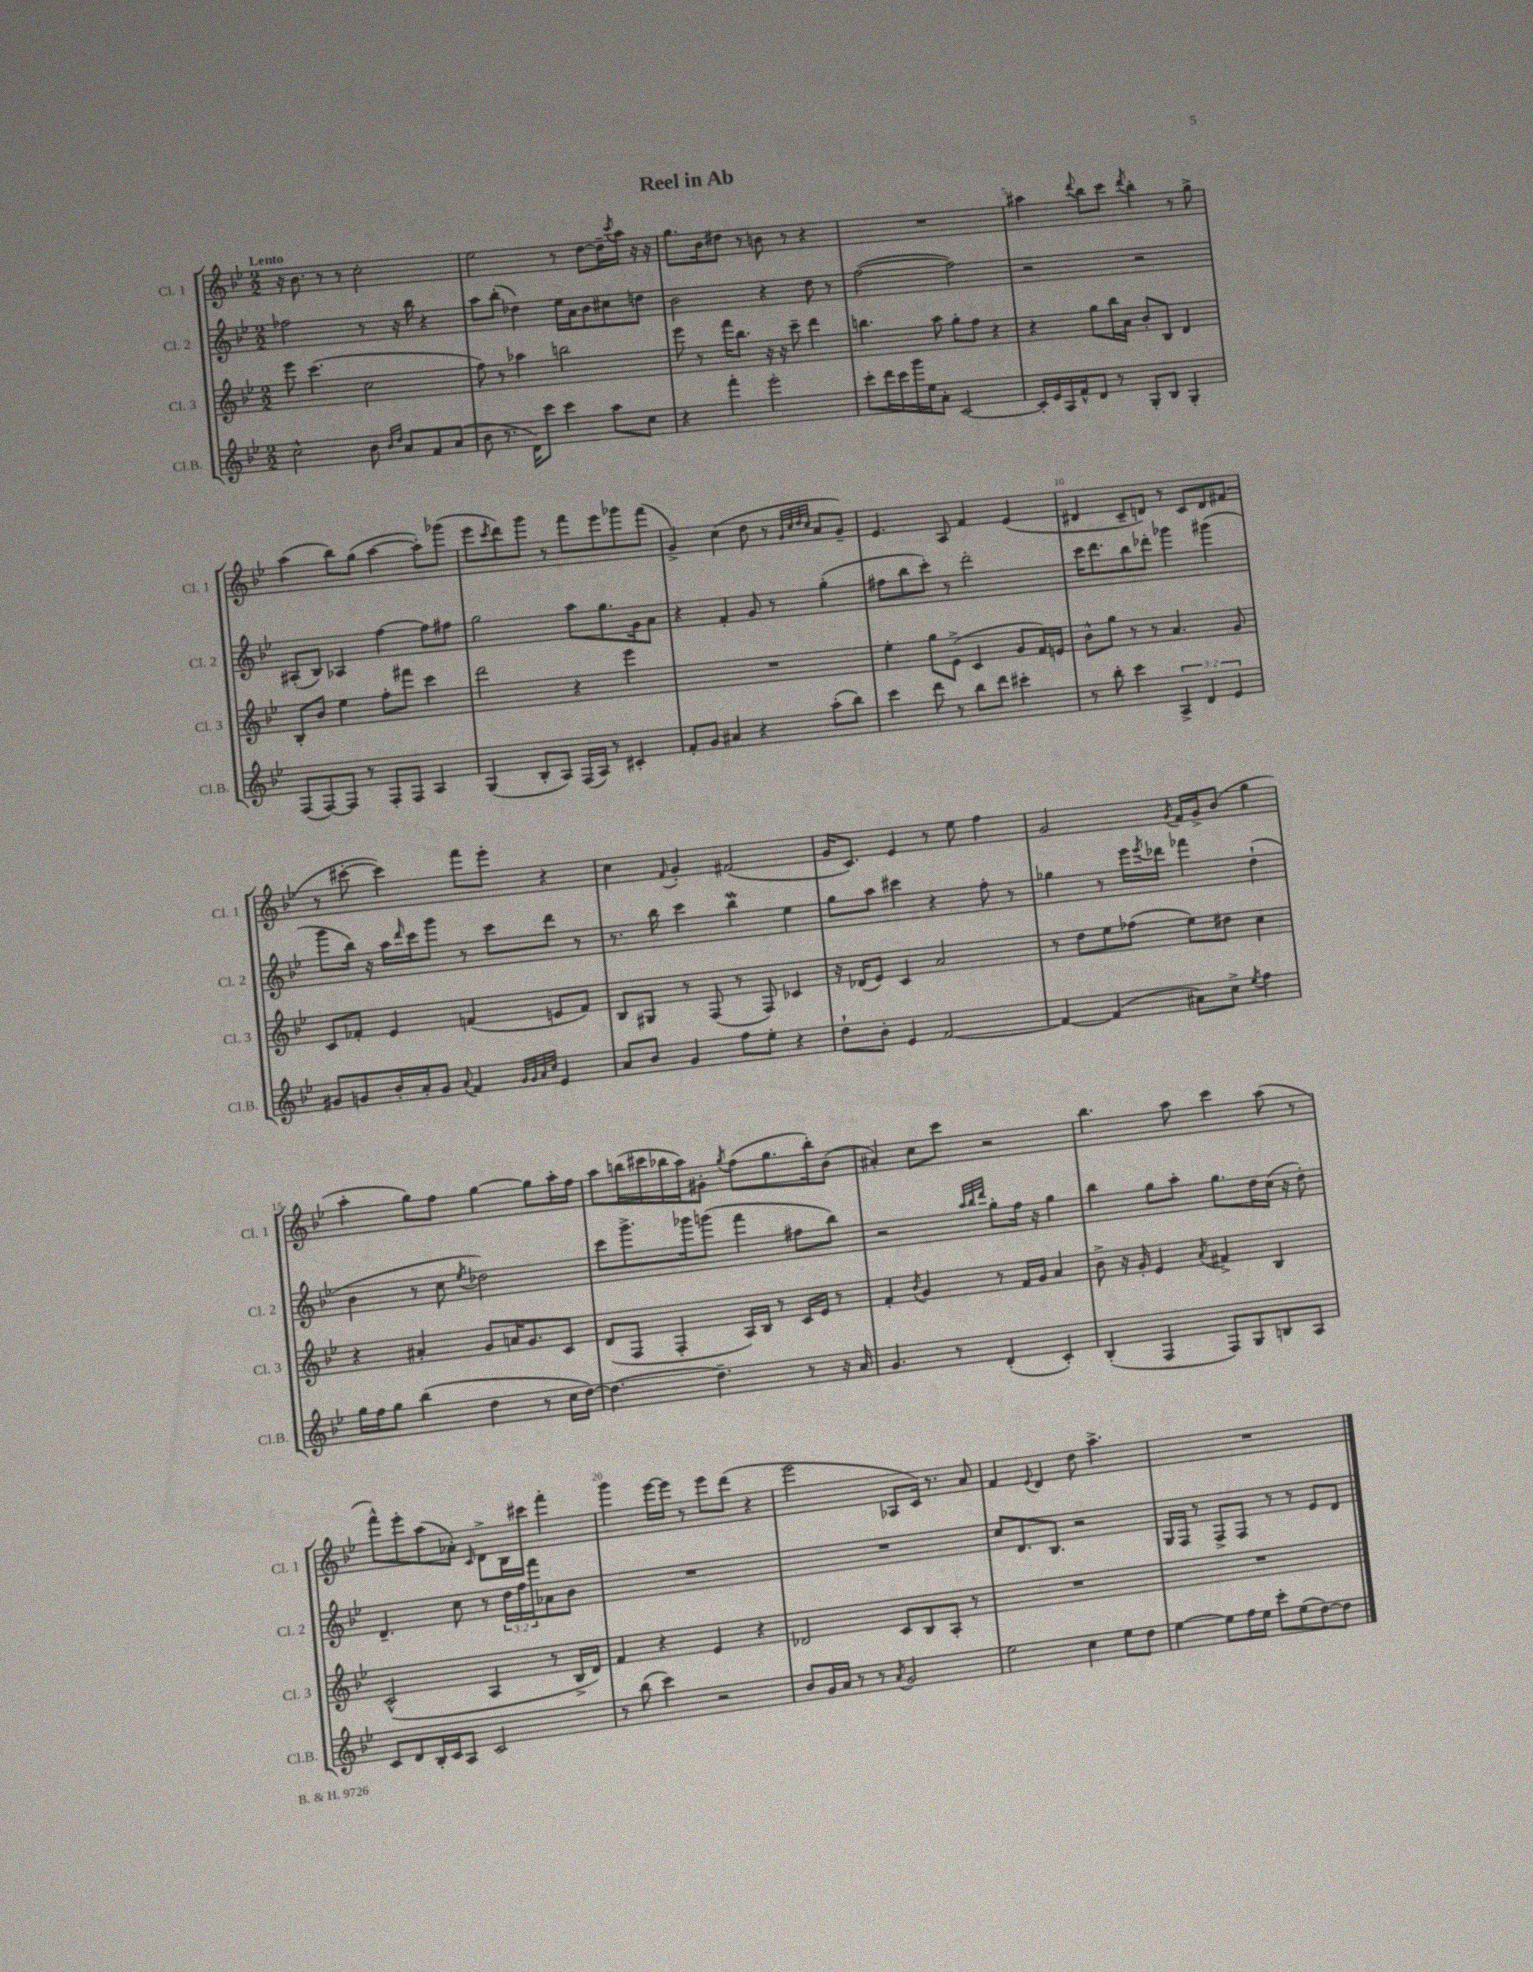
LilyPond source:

\header { title = "Reel in Ab" }
<<
\new StaffGroup <<
\new Staff = "s0" \with { instrumentName = "Cl. 1" shortInstrumentName = "Cl. 1" } {
    \clef treble \key bes \major \numericTimeSignature \time 2/2 \tempo "Lento"
    r16 bes'8. r8 r8 c''2-. |
    ees''2 r8 d''8~ d''16-- \acciaccatura { c'''8 } a''16 r16 r16 |
    g''8. bes'16 dis''8 r8 b'8 r8 r4 |
    R1 |
    ais''4 \appoggiatura { d'''8 } bes''8 c'''8 \acciaccatura { d'''8 } bes''4-. r8 g''8-> |
    a''4( bes''8) g''8( a''4~ a''8-.) ges'''8( |
    ees'''8 \acciaccatura { c'''8 } d'''8) g'''8 r8 f'''8 ees'''8 ges'''8 f'''8( |
    g'4->) c''4( d''8 r8 \grace { g'32 c''32 d''32 c''32 } a'8 g'8--) |
    ees'4. a8 f'4 ees'4( |
    dis'4 c'8-- d'8) r8 c'8 d'8 fis'8( |
    r8 cis'''8~-. cis'''4) f'''8 ees'''8-. r4 |
    c''4 \appoggiatura { f'8 } g'4-. fis'2( |
    g'16 c'8.) ees'4 r8 ees''8 f''4 |
    g'2 \acciaccatura { g'8 } f'16 g'16-> bes'8( g''4 |
    a''4-. g''8) f''8 g''4~ g''8 a''16-. f''16 |
    a''8 b''16( cis'''16 bes''16 a''16) gis'8-. \acciaccatura { g''8 } f''8( g''8. bes''16-.) bes'8( |
    ais'4-.) c''8 c'''8 r2 |
    bes''4. a''8 c'''4 a''8( r8 |
    f'''8-^) ees'''8-. a''8( aes'8-.) \grace { c'16 } d'8-> bes16 cis'''16 f'''4-. |
    g'''4 ees'''16~ ees'''16 r8 ees'''8 d'''8( r4 |
    ees'''2 aes8 c'16) r8. a'8 |
    f'4 \appoggiatura { ees'8 } d'4 d''8 a''4.-> |
    R1 \bar "|." |
}
\new Staff = "s1" \with { instrumentName = "Cl. 2" shortInstrumentName = "Cl. 2" } {
    \clef treble \key bes \major \numericTimeSignature \time 2/2 \override Staff.TupletNumber.text = #tuplet-number::calc-fraction-text
    fes''2 r8 r16 bes''16 r4 |
    a''8 bes''8-.( des''4) ees''16 a'16 bes'8 cis''8 d''8 |
    bes'2 r4 d''8 r8 |
    f''2~( f''2) |
    r2 r2 |
    ais8-.( bes8) aes4 f''4~ f''8 fis''8 |
    g''2 a''8 g''8. g'16 a'8 |
    r4 f'4-. g'8 r8 g''4-.( |
    fis''8 bes''8 c'''8-.) r8 d'''2-. |
    c'''16 d'''8. bes''8 des'''8-. ges'''4 gis'''4( |
    g'''8 bes''16) r16 a''16 \grace { d'''16 } c'''16 g'''8 r8 c'''8 d'''8 r8 |
    r8. bes''16 c'''4 bes''4\mordent ees''4 |
    g''8 a''8 cis'''4 r4 f''8-. r8 |
    ges''4 r8 ees'''16 \acciaccatura { ees'''8 } des'''16 fes'''4 d''4-!( |
    bes'4 r8 c''8 \acciaccatura { ees''8 } des''2) |
    c'''8 g'''8.-> ges'''16 g'''8( f'''4 fis''8 bes''8) |
    r2 \grace { a''32 bes''32 d'''32 } g''8-. f''16 r16 g''4 |
    bes''4 g''8 a''8-. g''8. d''16 c''16( r16 d''8-.) |
    d'4.-- c''8 r8 \tuplet 3/2 { d''16 f''16 f'''16 } aes'8 bes'8 |
    R1 |
    R1 |
    c''8 d'8. bes8. r2 |
    g16 f16 r8 f8-> f8 r8 r8 ees'8 d'8 \bar "|." |
}
\new Staff = "s2" \with { instrumentName = "Cl. 3" shortInstrumentName = "Cl. 3" } {
    \clef treble \key bes \major \numericTimeSignature \time 2/2
    ees'''8 c'''4.( c''2 |
    f''8) r8 aes''4 b''2 |
    ees'''8 r8 f'''16 bes''8. r16 r16 c'''8-- d'''4 |
    b''4. a''8 g''8-. f''8 r4 |
    r4 g''8 bes''16 a'16 bes'8-. bes8 d'4 |
    bes8-. bes'8 ees''4 f''8-. fis'''8 c'''4 |
    d'''2 r4 ees'''4 |
    R1 |
    ees''4-. g''8 ees'8->( c'4 g'8 f'16) e'16 |
    bes'8-^ g''8 r8 r8 a'4. g'8 |
    c'8 fes'8-. ees'4 f'4( e'8 f'8) |
    bes8 gis8 r8 f8( r8 f8) ces'4 |
    r16 des'16( ees'8) c'4 a'2 |
    r8 d''8 ees''8 fes''8( ees''8) dis''8 c''4 |
    r4 ais'4-. g'8 a'16 g'8. c'8 |
    d'8( f8 f4-. a16) bes16 r8 c'16 ees'16 r8 |
    f'4-. \acciaccatura { bes'8 } g'4 r8 f'16 g'16 a'4 |
    bes'8-> r16 g'16-. ees'4 \acciaccatura { a'8 } fis'4-> bes4 |
    c'2-^( a4 r8 bes16-> d'16) |
    f'4 r4 ees'4 r4 |
    des'2 c'8 bes8 a8-. r8 |
    R1 |
    R1 \bar "|." |
}
\new Staff = "s3" \with { instrumentName = "Cl.B." shortInstrumentName = "Cl.B." } {
    \clef treble \key bes \major \numericTimeSignature \time 2/2 \override Staff.TupletNumber.text = #tuplet-number::calc-fraction-text
    c''2-^ bes'8 \grace { bes'16 d''16 } a'8 f'8 a'8( |
    bes'8 r8. d'16) c'''8 c'''4 a''8 c''8 |
    r4 f'''4-. ees'''2-. |
    c'''8-. d'''16 c'''16 g'''16 ees''16 a'8-. c'2~ |
    c'16-. ees'16 a16 f'16-^ d'8 r8 g8-. bes8 g4-. |
    f8( f8~) f8 r8 f8-. f8 a4 |
    g4( bes8-. a8) f16( a16) r8 cis'4-. |
    f'8-. g'8 ais'4 r4 a''8-.( bes''8) |
    c'''4 d'''8 r8 bes''8 d'''8 cis'''4-. |
    r8 bes''8-. c'''4 \tuplet 3/2 { a4-> d'4 ees'4 } |
    gis'8 g'8 bes'16-. a'16-. g'8 \appoggiatura { a'8 } f'4 \grace { g'32 g'32 a'32 c''32 } ees'4 |
    a'8 bes'8 g'4 f''8 ees''8-. r4 |
    d''8-! bes'8-. ees'4 f'2~ |
    f'4~ f'4( ais'8) c''8-> \acciaccatura { ees''8 } f''4 |
    g''16 f''16 g''8 bes''4( d''4 r8 c''16 d''16~) |
    d''4.~ d''4.-- r8 r16 a'16 |
    g'4. r8 d'4-.( c'4-.) |
    bes4-.( f4 f8) g8 b8 a8 |
    c'8 d'8 bes16-. c'16 a8 c'2 |
    r8 bes''8( c'''4) r2 |
    bes'8 g'16 a'16 r8 r8 \acciaccatura { a'8 } g'2 |
    ees''2 c''4 ees''8 d''8 |
    ees''4~ ees''8 f''16 ees''16 c'''8-. ees''8( d''8~) d''8 \bar "|." |
}
>>
>>
\layout { \context { \Score \override BarNumber.break-visibility = ##(#f #t #t) barNumberVisibility = #(every-nth-bar-number-visible 5) } }
